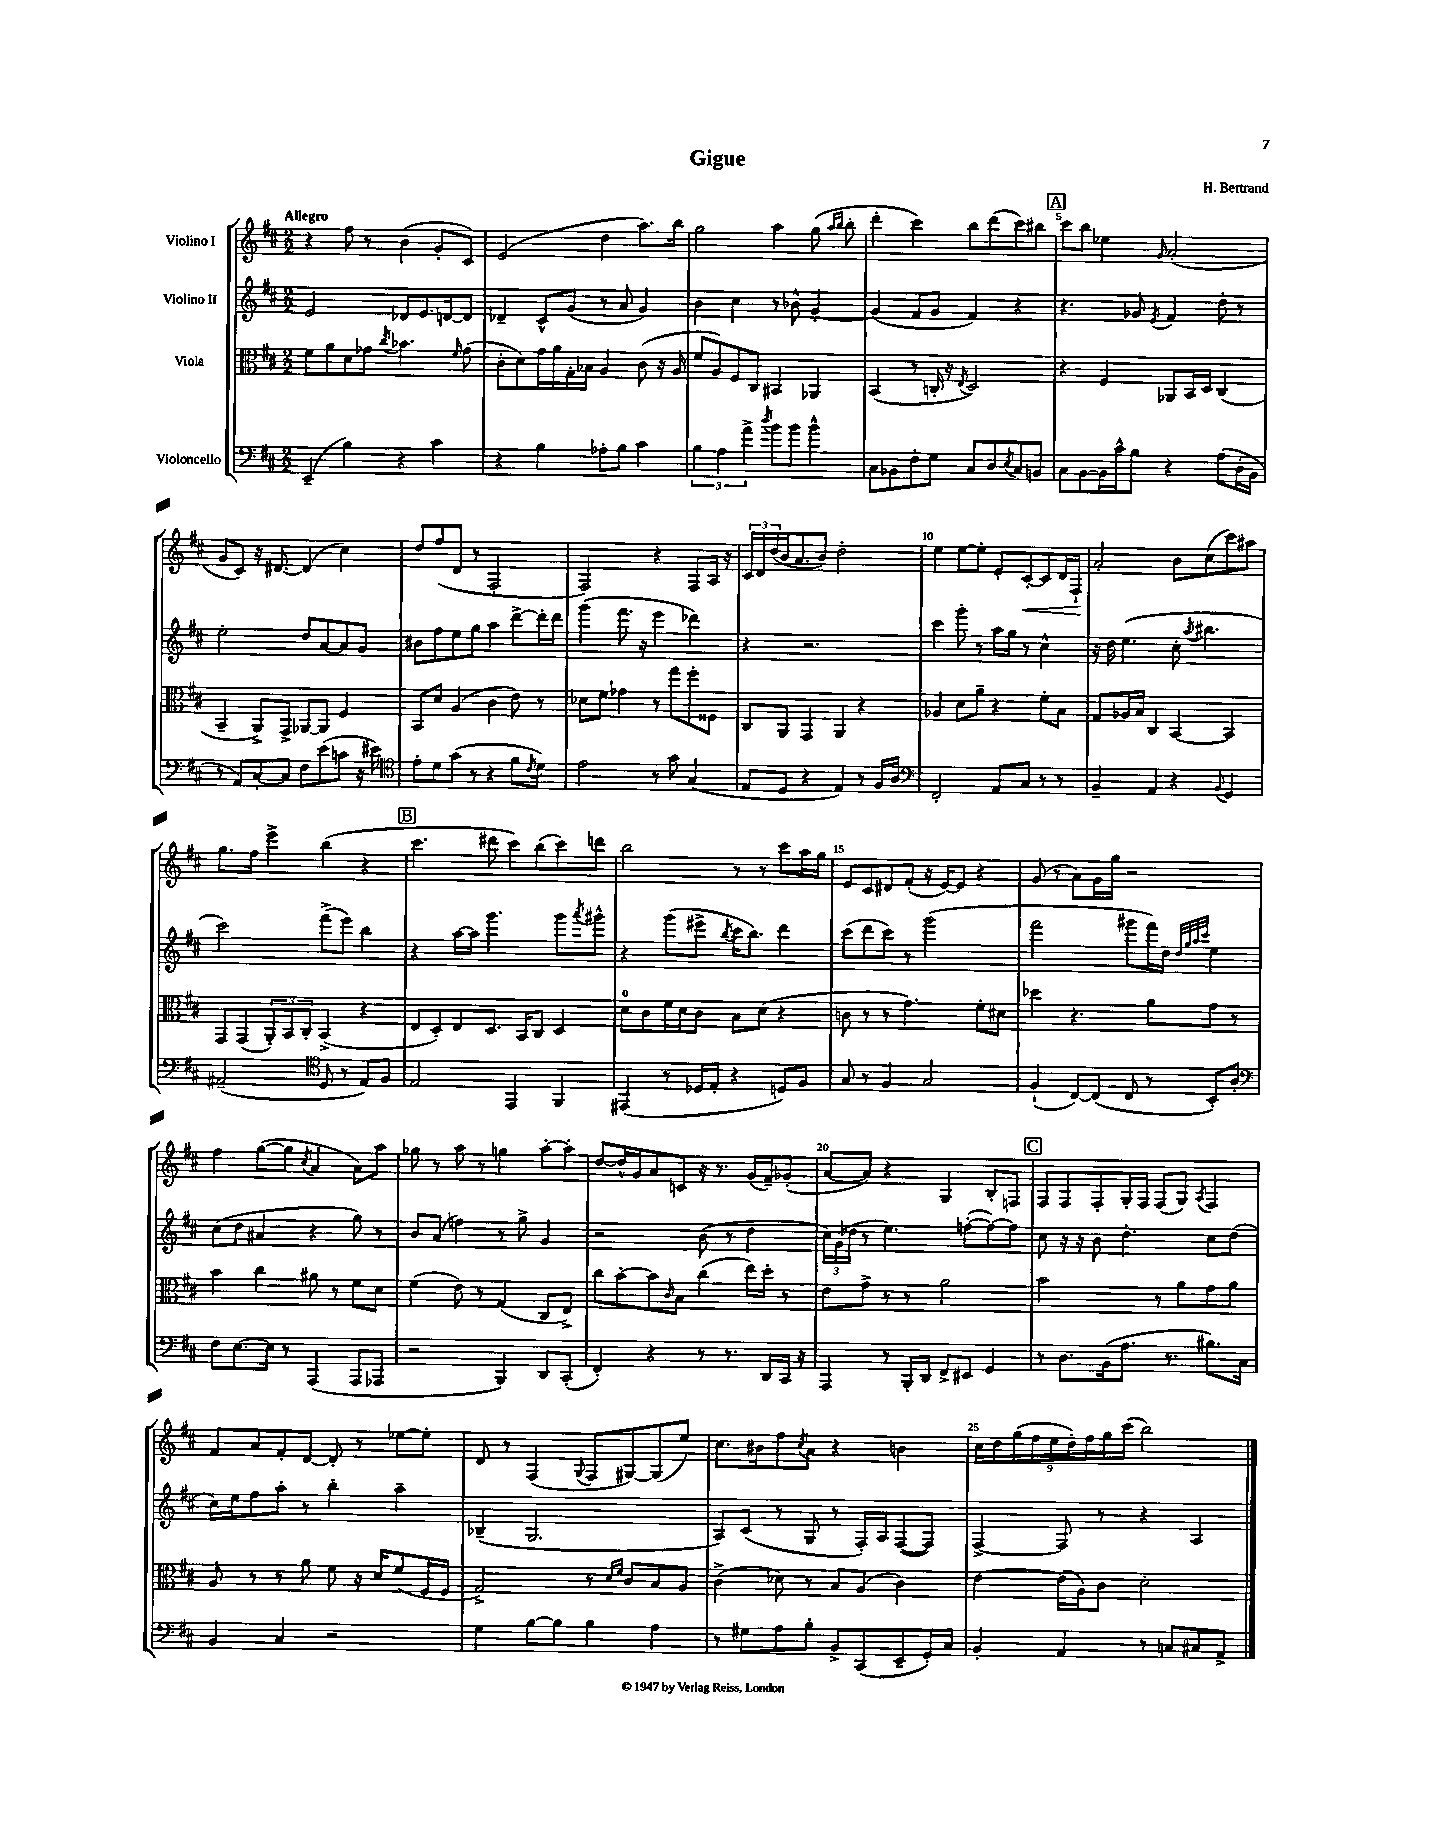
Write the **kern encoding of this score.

**kern	**kern	**kern	**kern
*staff4	*staff3	*staff2	*staff1
*clefF4	*clefC3	*clefG2	*clefG2
*k[f#c#]	*k[f#c#]	*k[f#c#]	*k[f#c#]
*M2/2	*M2/2	*M2/2	*M2/2
(4EE~/	8f#\L	2e/	4r
.	8a\	.	.
4B\)	8d\	.	8ff#\
.	8g-\J	.	8r
.	8qcc#/	.	.
4r	4.b-\	8d-/L	(4b\
.	.	8.e/	.
4c#\	.	.	8g'/L
.	.	[16d/k	.
.	16qqf#/	.	.
.	(8g-\	8d/]J	8c#/J)
=	=	=	=
4r	8c#'\L	4d-~/	(2e/
.	8d\)	.	.
4B\	16g\L	8c#^^/L	.
.	16a\	.	.
.	16G'\	(8g/J	.
.	16B-\JJ	.	.
8A-'\L	4A/	8r	4dd\
8B\J	.	8a/	.
4c#\	(8c#\	4g/)	8.aa\L)
.	16r	.	.
.	16A/	.	16bb\Jk
=	=	=	=
6B\	8f#/L	4b\	2gg\
.	8A/)	.	.
6A\	.	.	.
.	8F#/	4cc#\	.
6a^\	.	.	.
.	8C#/J	.	.
8qdd/	.	.	.
8b\L	4BB#/	8r	4aa\
8b\J	.	8b-^^\	.
4b^^\	4AA-/	[4g'/	(8gg\
.	.	.	16qqaa/LL
.	.	.	16qqbb/JJ
.	.	.	8bb'\
=	=	=	=
8C#\L	(4BB/	(4g/]	4ddd'\
8BB-\	.	.	.
8F#'\	8r	8f#/L	4ccc#\)
8G\J	16C'/	8g/J	.
.	16r	.	.
.	8qE/	.	.
8C#/L	2D/)	4f#/)	8bb\L
8D/	.	.	(8ddd\
8qE/	.	.	.
8C#/	.	4r	8ccc#\)
8BB/J	.	.	8bb#\J
=	=	=	=
8C#\L	4r	4.r	8ccc#\L
[8BB\	.	.	8bb\J
16BB\]L	4F#/	.	4ee-\
16c#^^\J	.	.	.
8B\J	.	8g-/	.
.	.	8qe/	16qqg/
4r	8AA-/L	4f#/	(2a'/
.	16BB/L	.	.
.	16D/JJ	.	.
(8A\L	(4C#/	8dd'\	.
16D'\L	.	8r	.
16BB\JJ	.	.	.
=	=	=	=
8r	4BB~/	2ee'\	8g/L
8AA/L)	.	.	8c#/J)
[8C#'/	8AA^/L)	.	16r
.	.	.	[8.d#/
8C#/]J	8GG^/J	.	.
8F#\L	[8AA-/L	8dd/L	(4d#/]
(8e\	8AA-/]J	[8a/	.
8c\J	4F#/	8a/]	4cc#\)
16r	.	8g/J	.
16e#\)	.	.	.
=	=	=	=
*clefC4	*	*	*
8e'\L	8BB/L	8b#\L	8dd/L
8d\	8d/J	8ff#\	(8ff#/
(8g\J	(4A/	8ee\	8d/J
8r	.	8gg\J	8r
4r	4c#\	4aa\	2F#'/
8f#\L	8e\)	[8ddd^\L	.
8qc#/	.	.	.
8d\J)	8r	16ddd'\]L	.
.	.	16ddd\JJ	.
=	=	=	=
2e\	8d-\L	(4ggg\	2F#/)
.	8f#\J	.	.
.	4g-\	8.fff#\	.
.	.	16r	.
8r	8r	4eee\	4r
8g\	8gg\L	.	.
(4G/	8ff#'\	4ddd-\)	8F#/L
.	8F##\J	.	16A/Jk
.	.	.	16r
=	=	=	=
8E/L	8C#/L	4r	24c#/LL
.	.	.	24d/
.	.	.	(24dd/
8D/J	8AA/J	.	16b/J
.	.	.	8.a/
4r	4GG/	2.r	.
.	.	.	8b/J)
4E/)	4AA/	.	2dd'\
8r	4r	.	.
16F#/LL	.	.	.
16A/JJ	.	.	.
=	=	=	=
*clefF4	*	*	*
2FF#'/	4A-/	4ccc#\	4ee\
.	8d\L	8ggg'\	[8ee\L
.	8a~\J	8r	8ee'\]J
8AA/L	4r	16aa\LL	8e'/L
.	.	16gg\JJ	.
8C#/J	.	8r	[8c#'/
8r	8f#'\L	4cc#^^\	8c#/]
8r	8B\J	.	16d/L
.	.	.	16F#`/JJ
=	=	=	=
4BB~/	8G/L	16r	2a'/
.	.	16dd\	.
.	16A-/L	(4.ee\	.
.	16B/JJ	.	.
4AA/	4C#/	.	.
4r	[4BB/	8cc#'\	8b\L
.	.	8qaa/	.
.	.	4.bb#\	(8cc#\
8qqBB/	.	.	.
4GG/	4BB/]	.	8ccc#\)
.	.	.	8aa#\J
=	=	=	=
(2AA#~/	8GG/L	2ccc#\)	8.gg\L
.	(8GG/	.	.
.	.	.	16ff#\Jk
.	12AA'/)	.	4eee^\
.	12BB/	.	.
.	12C#'/J	.	.
*clefC4	*	*	*
8D/	(4BB^/	(8fff#^\L	(4bb\
8r	.	8eee\J)	.
8E/L)	4r	4bb\	4r
8F#/J	.	.	.
=	=	=	=
2E/	8E/L	4r	4.ccc#\
.	8D'/)	.	.
.	8E/	[16aa\LL	.
.	.	16aa\]JJ	.
.	8.D/J	4.ggg\	8ddd#\
4EE/	.	.	8ccc#\L)
.	16BB/LK	.	.
.	8C#/J	.	(8bb\
4FF#/	4D/	8ggg\L	8ccc#\)
.	.	8qaaa/	.
.	.	8ggg#^^\J	8ddd\J
=	=	=	=
(4EE#/	8d\L	4r	2bb\
.	8c#\	.	.
8r	16f#\L	(8ggg\L	.
.	16d\J	.	.
16D-/LL	8c#\J	8eee#^\J	.
16E'/JJ	.	.	.
.	.	8qbb/	.
4r	8B\L	16ccc#\LK	8r
.	.	8.bb\J)	.
.	(8d\J	.	8r
8D/L)	4r	4ddd\	8ccc#\L
8F#/J	.	.	16aa\L
.	.	.	16gg\JJ
=	=	=	=
8G/	8c\	(8ccc#\L	8e/L
8r	8r	8ddd\	8c#/
4F#/	8r	8ccc#\J)	8d#/
.	4.g\)	8r	(8f#'/J
2G/	.	(2ggg\	16r
.	.	.	[16e/LK)
.	.	.	8e/]J
.	8f#'\L	.	4r
.	8d#\J	.	.
=	=	=	=
(4F#`/	4dd-\	2fff#\	(8g/
.	.	.	8r
[8C#/L)	4.r	.	8a\L)
(8C#/]J	.	.	16g\L
.	.	.	16gg\JJ
8C#/	.	8ggg#\L	2r
8r	8a\L	16fff#\L)	.
.	.	16dd\JJ	.
.	.	32qqdd/LLL	.
.	.	32qqgg/	.
.	.	32qqaa/	.
.	.	32qqccc#/JJJ	.
8BB'/L)	8g\J	4ee\	.
8A'/J	8r	.	.
=	=	=	=
*clefF4	*	*	*
8F#\L	4b\	(8cc#\L	4ff#\
[8.E\	.	8dd\J	.
.	4cc#\	4a#/	([8gg\L
16E\]Jk	.	.	.
8r	.	.	8gg\]J
.	.	.	8qcc#/
(4AAA/	8a#\	4r	4a/
.	8r	.	.
8AAA/L	8f#\L	8gg\)	8a\L)
8AAA-/J	8d\J	8r	8aa\J
=	=	=	=
2r	(4f#\	8b/L	8gg-\
.	.	(8a/J	8r
.	8e\)	4ff\)	8aa\
.	8r	.	8r
4BBB/)	(4G/	8r	4gg\
.	.	8gg^\	.
8DD/L	8C#/L	4g/	[8aa'\L
(8CC#'/J	8E^/J)	.	8aa'\]J
=	=	=	=
4FF#'/)	8cc#\L	2r	[8dd/L
.	[8b'\	.	16dd^^/]L
.	.	.	16g/J
4r	8b\]	.	8a/
.	16qqc#/	.	.
.	8B\J	.	8c/J
8r	(4cc#\	(8b\	16r
.	.	.	8.r
8.r	.	8r	.
.	16ee\LL)	4dd\	(16g/LL
16DD/LL	16dd'\JJ	.	16f#~/J)
16CC#/JJ	8r	.	(8g-'/J
16r	.	.	.
=	=	=	=
4AAA/	8e\L	24cc#\LL)	[8a/L
.	.	(24g\	.
.	.	24dd-\JJ	.
.	8g^\J	8r	8a/]J)
8r	8r	4.ee\)	4r
16BBB'/LL	8r	.	.
16DD/JJ	.	.	.
8FF#^/L	2a\	.	4G/
8EE#/J	.	([8ff'\L	.
4GG/	.	8ff\_)	8B'/L
.	.	8ff\]J	8F/J
=	=	=	=
8r	2b\	8cc#\	8F#/L
8.D\L	.	16r	8F#/
.	.	16r	.
.	.	8b\	8F#'/
(16BB\k	.	.	.
8.A\J	.	4.dd'\	16G'/L
.	.	.	16F#/JJ
.	8r	.	(8F#/L
8.r	.	.	.
.	8a\L	.	8G/J)
.	.	.	8qA/
8.B#\L)	8g\	8cc#\L	4F#/
.	8a\J	(8dd\J	.
16C#\Jk	.	.	.
=	=	=	=
4BB/	8A/	16cc#\LL)	8f#/L
.	.	16ee\J	.
.	8r	8ff#\	8a/
4C#/	8r	8aa'\J	8f#'/
.	8a\	8r	[8d/J
2r	8f#\	4bb'\	8d'/]
.	16r	.	8r
.	16d/LK	.	.
.	(8f#/	4aa~\	[8ee-\L
.	16F#/L	.	8ee-'\]J
.	16F#/JJ	.	.
=	=	=	=
4G\	2G^/)	(4B-~/	8d/
.	.	.	8r
[8B\L	.	2.G/	(4F#/
8B\]J	.	.	.
.	.	.	8qqG/
4B\	8r	.	8F#/L
.	16qqd/LL	.	.
.	16qqf#/JJ	.	.
.	8c#/L	.	[8G#/)
4A\	8B/	.	(8G#/]
.	8A/J	.	8ee/J)
=	=	=	=
8r	(4c#^\	8A/L)	8.cc#\L
8G#\L	.	(8c#/J	.
.	.	.	16b#\k
8A\	8d-\)	8r	8ff#\
.	.	.	8qcc#/
8B'\J	8r	8G/	8a\J
8BB^/L	8B/L	8r	4r
(8CC#/	(8A/J	16F#'/LL)	.
.	.	16A/J	.
8EE~/	4c#\)	([8F#/	4b\
16GG'/L)	.	8F#/]J)	.
16C#/JJ	.	.	.
=	=	=	=
4BB'/	[4e\	[4F#^/	18cc#\LL
.	.	.	18dd\
.	.	.	(18gg\
.	.	.	18ff#\
.	.	.	18ee\
4AA/	(16e\]LL	8F#/]	.
.	.	.	18dd'\)
.	16A\J)	.	.
.	.	.	18ff#\
.	8c#\J	8r	.
.	.	.	18gg\
.	.	.	(18ccc#\JJ
8r	2d'\	4r	2bb\)
8C/L	.	.	.
8C#/	.	4A/	.
8AA^/J	.	.	.
==	==	==	==
*-	*-	*-	*-
